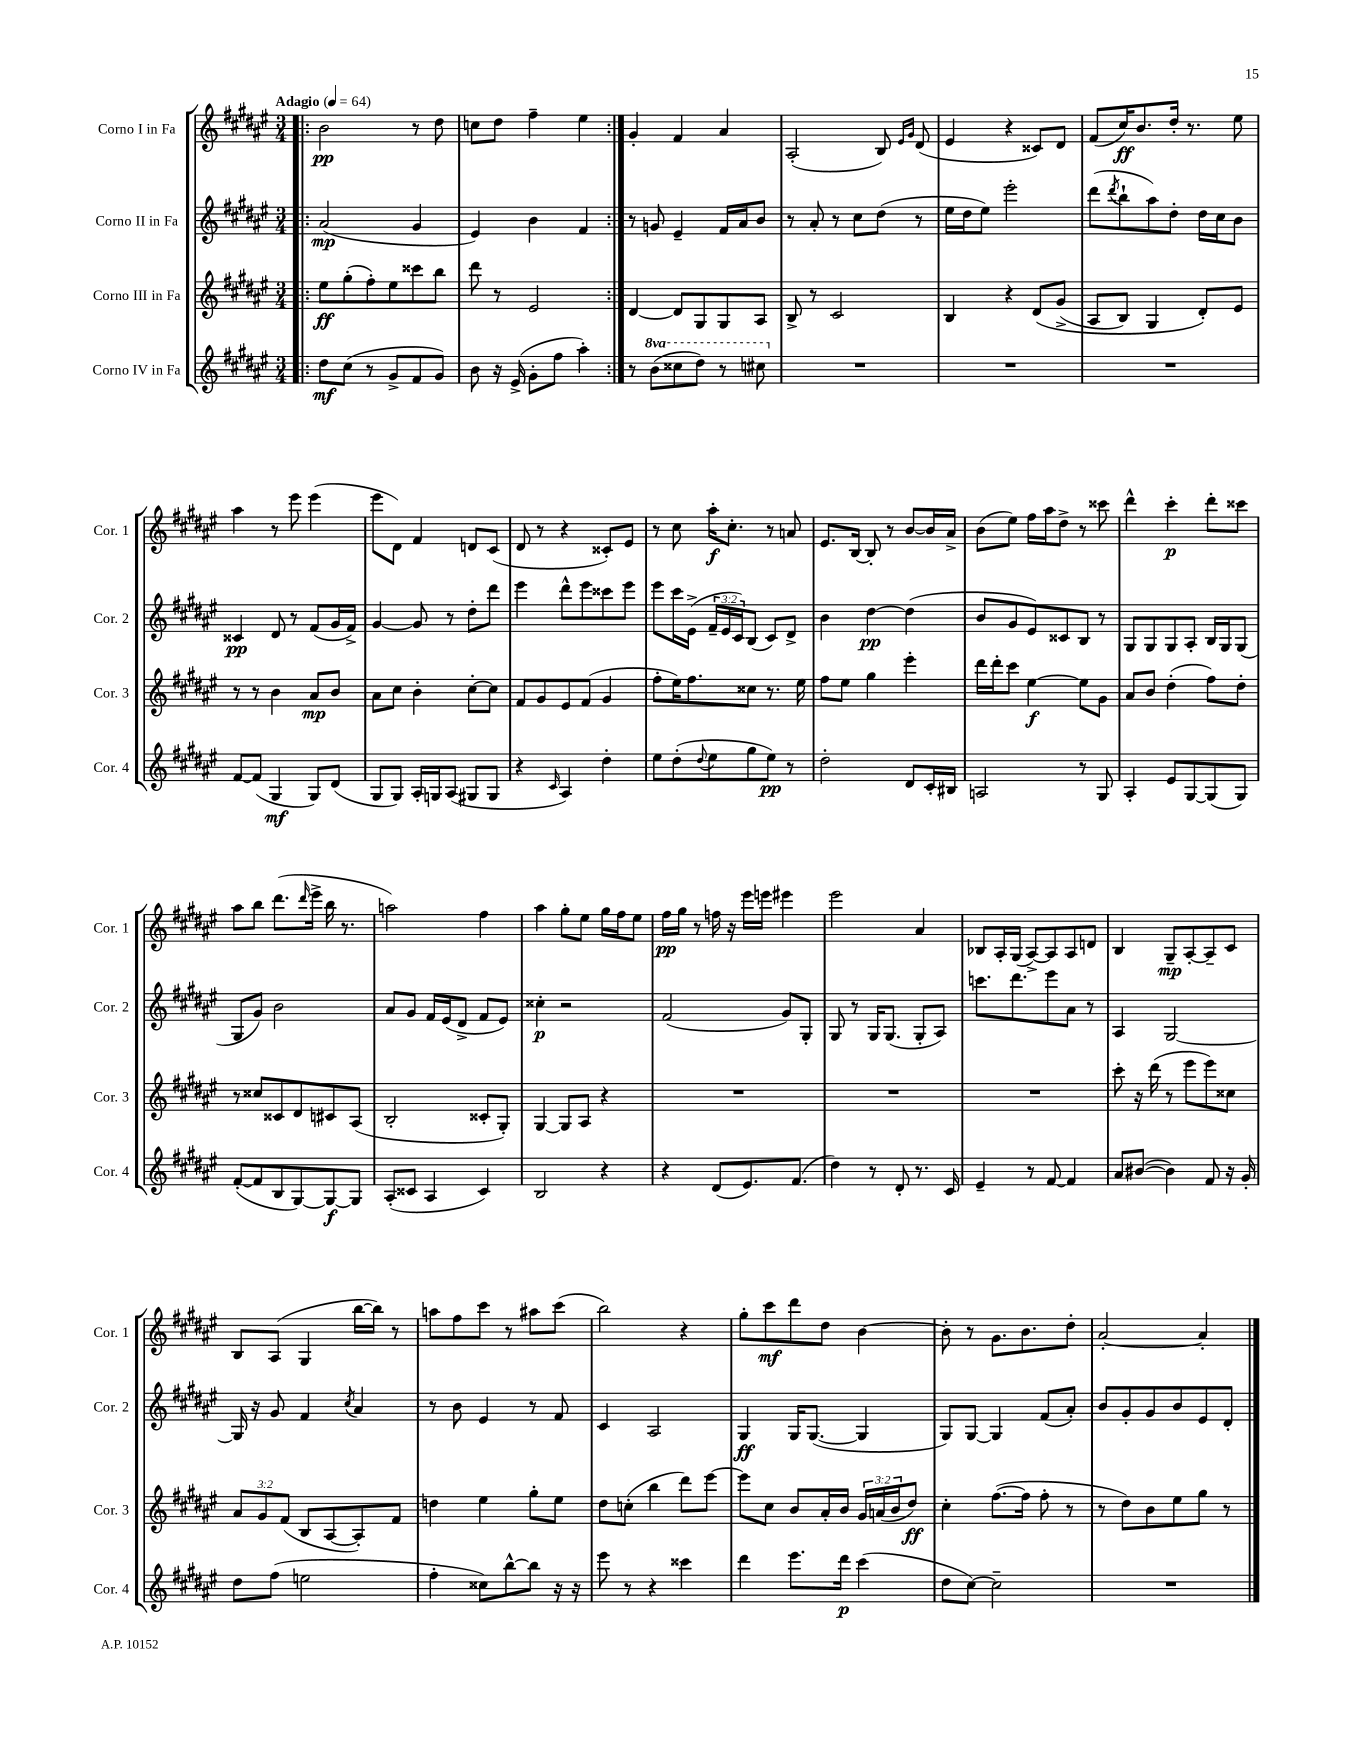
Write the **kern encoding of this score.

**kern	**kern	**kern	**kern
*staff4	*staff3	*staff2	*staff1
*clefG2	*clefG2	*clefG2	*clefG2
*k[f#c#g#d#a#e#]	*k[f#c#g#d#a#e#]	*k[f#c#g#d#a#e#]	*k[f#c#g#d#a#e#]
*M3/4	*M3/4	*M3/4	*M3/4
*MM64	*MM64	*MM64	*MM64
=!|:	=!|:	=!|:	=!|:
8dd#	8ee#	(2a#	2b
(8cc#	(8gg#'	.	.
8r	8ff#')	.	.
8g#^	8ee#	.	.
8f#	8ccc##	4g#	8r
8g#)	8bb	.	8dd#
=	=	=	=
8b	8ddd#	4e#)	8cc
16r	8r	.	8dd#
(16e#^	.	.	.
8g#'	2e#	4b	4ff#~
8ff#	.	.	.
4aa#')	.	4f#	4ee#
=:|!	=:|!	=:|!	=:|!
8r	[4d#	8r	4g#'
(8bb	.	8g	.
8ccc##	8d#]	4e#~	4f#
8ddd#)	8G#	.	.
8r	8G#	16f#	4a#
.	.	16a#	.
8ccc#	8A#	8b	.
=	=	=	=
2.r	8B^	8r	(2A#'
.	8r	8a#'	.
.	2c#	8r	.
.	.	8cc#	.
.	.	(8dd#	8B)
.	.	.	16qqe#
.	.	.	16qqg#
.	.	8r	(8d#
=	=	=	=
2.r	4B	16ee#	4e#
.	.	16dd#	.
.	.	8ee#)	.
.	4r	2eee#'	4r
.	&(8d#	.	8c##)
.	(8g#^	.	8d#
=	=	=	=
2.r	8A#	(8ddd#	(8f#
.	.	8qddd#	.
.	8B)	8bb`	16cc#)
.	.	.	8.b
.	4G#	8aa#)	.
.	.	8dd#'	16dd#'
.	.	.	8.r
.	8d#'&)	16dd#	.
.	.	16cc#	.
.	8e#	8b	8ee#
=	=	=	=
[8f#	8r	4c##	4aa#
(8f#]	8r	.	.
4G#	4b	8d#	8r
.	.	8r	8eee#
8G#)	8a#	(8f#	(4eee#
(8d#	8b	16g#	.
.	.	16f#^)	.
=	=	=	=
8G#	8a#	[4g#	8eee#
8G#)	8cc#	.	8d#)
16A#'	4b'	8g#]	4f#
16G	.	.	.
(8A#	.	8r	.
8G#	[8cc#'	8dd#'	8d
8G#	8cc#]	8ddd#	(8c#
=	=	=	=
4r	8f#	4eee#	8d#
.	8g#	.	8r
16qqc#	.	.	.
4A#)	8e#	8ddd#^^	4r
.	(8f#	8eee#	.
4dd#'	4g#	8ccc##	8c##')
.	.	8eee#	8e#
=	=	=	=
8ee#	8ff#'	8eee#	8r
(8dd#'	16ee#)	16ccc#	8cc#
.	8.ff#	(16e#^	.
8qqdd#	.	.	.
8ee#	.	24f#~	16aa#'
.	.	24e#	.
.	.	.	8.cc#'
.	.	24c#)	.
8gg#	8cc##	(8B	.
8ee#)	8.r	8c#)	8r
8r	.	8d#^	8a
.	16ee#	.	.
=	=	=	=
2dd#'	8ff#	4b	8.e#
.	8ee#	.	.
.	.	.	[16B
.	4gg#	[4dd#	8B']
.	.	.	8r
8d#	4eee#'	(4dd#]	[8b
16c#'	.	.	16b]
16B#	.	.	16a#^
=	=	=	=
2A	16ddd#	8b	(8b
.	16ddd#'	.	.
.	8ccc#	8g#	8ee#)
.	[4ee#	8e#)	16ff#
.	.	.	16aa#
.	.	8c##	8dd#^
8r	8ee#]	8B	8r
8G#	8g#	8r	8ccc##
=	=	=	=
4A#'	8a#	8G#	4ddd#^^
.	8b	8G#	.
8e#	(4dd#'	8G#	4ccc#'
[8G#	.	8A#'	.
(8G#]	8ff#)	16B	8ddd#'
.	.	16G#	.
8G#)	8dd#'	(8G#	8ccc##
=	=	=	=
([8f#'	8r	8G#	8aa#
8f#]	8cc##	8g#)	8bb
8B	8c##	2b	(8.ddd#
[8G#)	8d#	.	.
.	.	.	16qqddd#
.	.	.	16eee#^
8G#_	8c#	.	16bb
.	.	.	8.r
8G#]	(8A#	.	.
=	=	=	=
(8A#'	2B'	8a#	2aa)
8c##	.	8g#	.
4A#	.	16f#	.
.	.	(16e#	.
.	.	8d#^	.
4c##)	8c##'	8f#	4ff#
.	8G#')	8e#)	.
=	=	=	=
2B	[4G#	4cc##'	4aa#
.	8G#]	2r	8gg#'
.	8A#	.	8ee#
4r	4r	.	16gg#
.	.	.	16ff#
.	.	.	8ee#
=	=	=	=
4r	2.r	(2f#	16ff#
.	.	.	16gg#
.	.	.	8r
(8d#	.	.	16ff
.	.	.	16r
8.e#)	.	.	16eee#
.	.	.	16eee
.	.	8g#)	4eee#
(8.f#	.	.	.
.	.	8G#'	.
=	=	=	=
4dd#)	2.r	8G#	2eee#
.	.	8r	.
8r	.	16G#	.
.	.	(8.G#	.
8d#'	.	.	.
8.r	.	8G#'	4a#
.	.	8A#)	.
16c#	.	.	.
=	=	=	=
4e#~	2.r	8.ccc	8B-
.	.	.	16A#'
.	.	8.ddd#	(16G#
8r	.	.	[8A#^)
[8f#	.	8eee#	8A#]
4f#]	.	8a#	8A#
.	.	8r	8d
=	=	=	=
8a#	8ccc#'	4A#	4B
([8b#	16r	.	.
.	(16ddd#	.	.
4b#])	8r	[2G#	8G#~
.	8eee#	.	[8A#'
8f#	8eee#)	.	8A#~]
16r	8cc##	.	8c#
16g#'	.	.	.
=	=	=	=
8dd#	12a#	16G#]	8B
.	.	16r	.
.	12g#	.	.
(8ff#	.	8g#	(8A#
.	(12f#	.	.
2ee	8B	4f#	4G#
.	[8A#	.	.
.	.	8qcc#	.
.	8A#'])	4a#	[16bb
.	.	.	16bb])
.	8f#	.	8r
=	=	=	=
4ff#'	4dd	8r	8aa
.	.	8b	8ff#
8cc##)	4ee#	4e#	8ccc#
[8bb^^	.	.	8r
8bb]	8gg#'	8r	8aa#
16r	8ee#	8f#	(8ccc#
16r	.	.	.
=	=	=	=
8eee#	8dd#	4c#	2bb)
8r	(8cc'	.	.
4r	4bb	2A#	.
4ccc##	8ddd#)	.	4r
.	[8eee#	.	.
=	=	=	=
4ddd#	8eee#]	4G#	8gg#'
.	8cc#	.	8ccc#
8.eee#	8b	16G#	8ddd#
.	.	([8.G#	.
.	16a#'	.	8dd#
16ddd#	16b	.	.
(4ccc#	24g#	4G#]	[4b
.	(24a	.	.
.	24b	.	.
.	8dd#)	.	.
=	=	=	=
8dd#	4cc#'	8G#)	8b']
[8cc#)	.	[8G#	8r
2cc#~]	([8.ff#	4G#]	8.g#
.	16ff#]	.	8.b
.	8ff#'	(8f#	.
.	8r	8a#')	8dd#'
=	=	=	=
2.r	8r	8b	[2a#'
.	8dd#)	8g#'	.
.	8b	8g#	.
.	8ee#	8b	.
.	8gg#	8e#	4a#']
.	8r	8d#'	.
==	==	==	==
*-	*-	*-	*-
